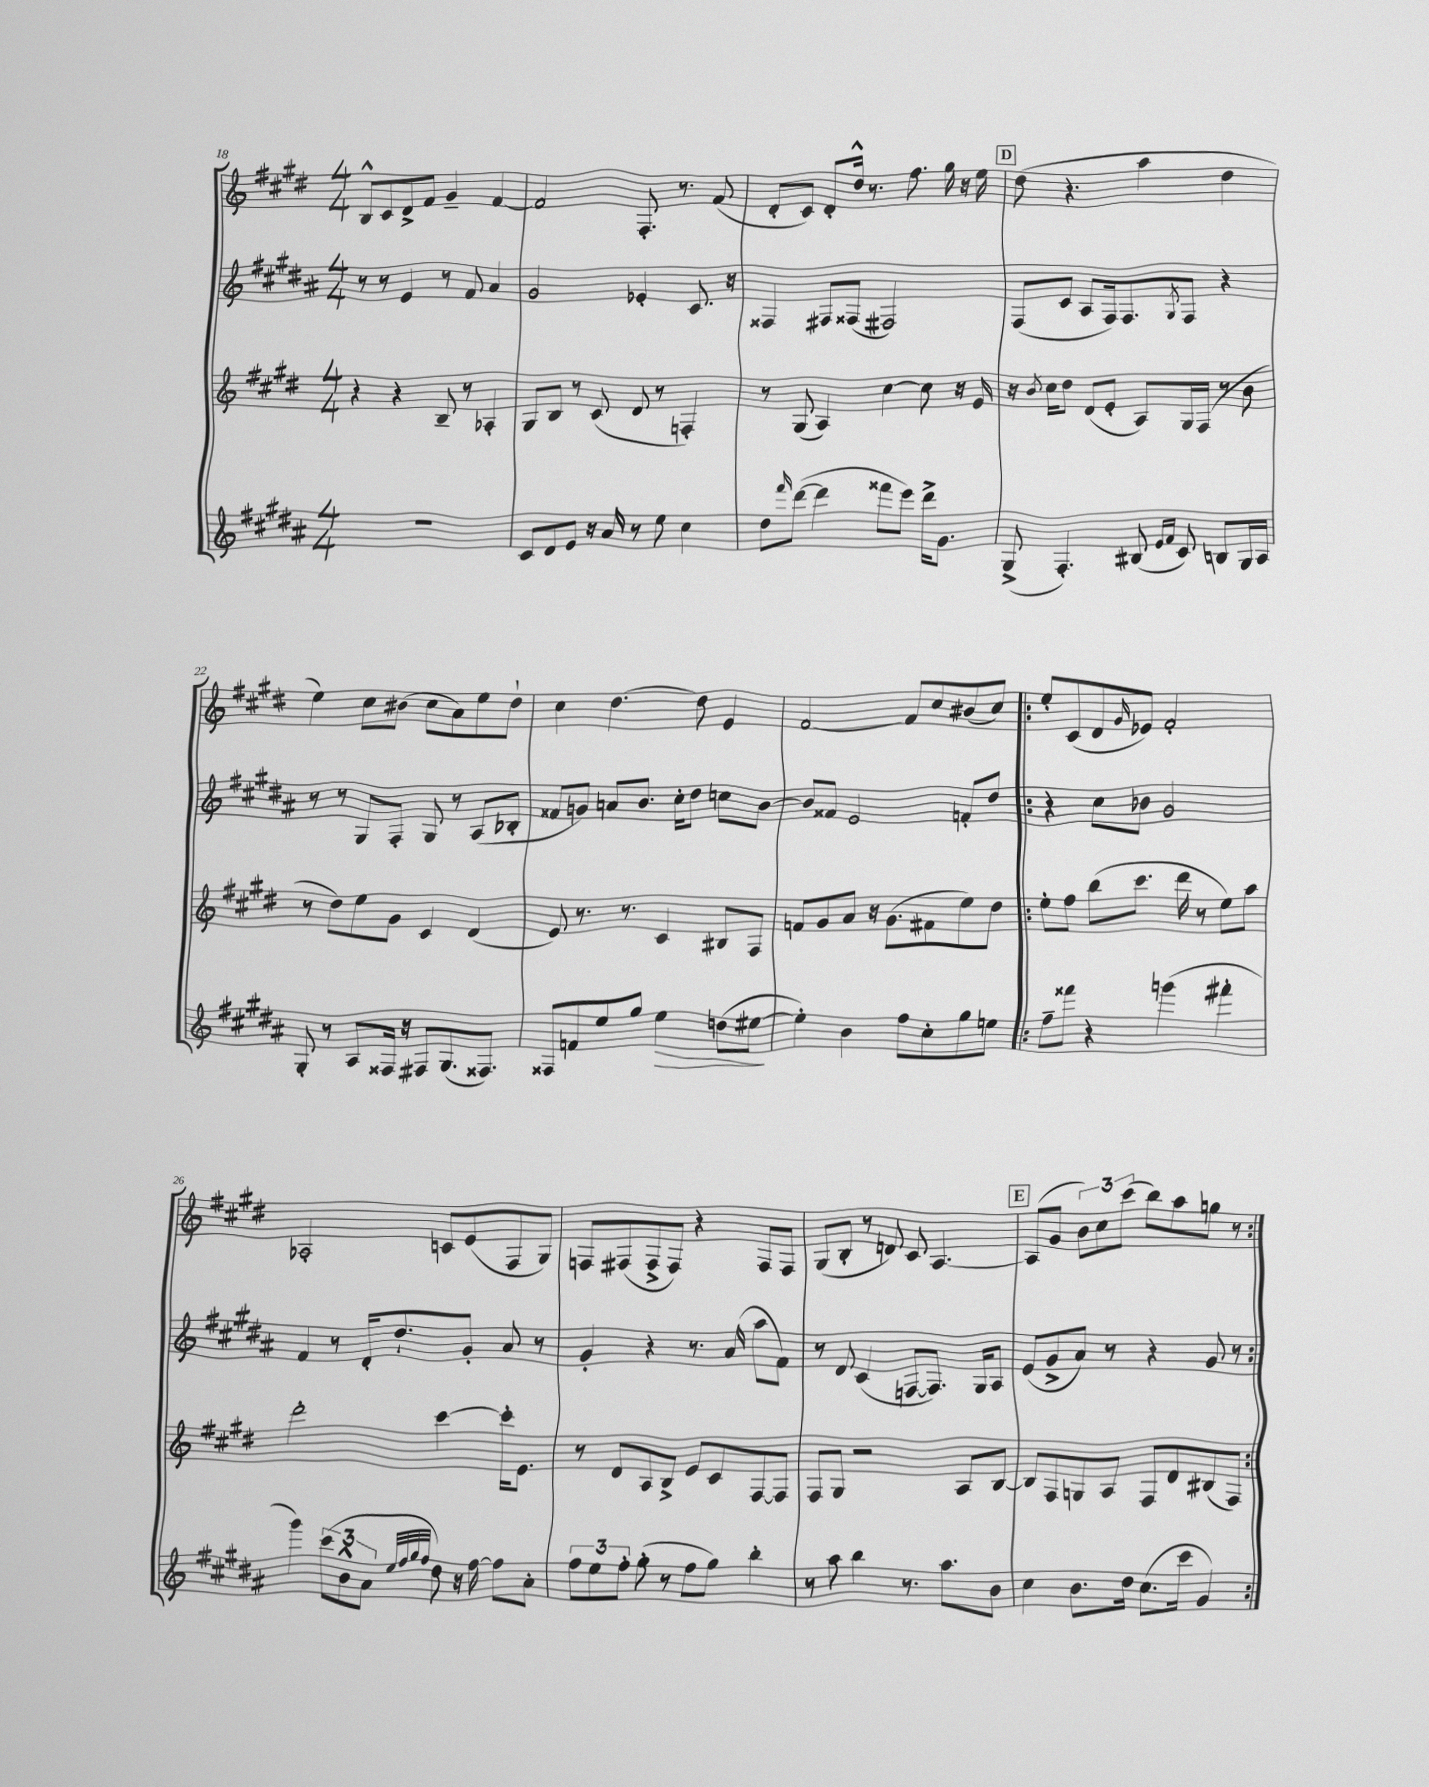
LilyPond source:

<<
\new StaffGroup <<
\new Staff = "s0" {
    \clef treble \key e \major \numericTimeSignature \time 4/4
    b8-^ cis'8 dis'8-> fis'8 gis'4-- fis'4~ |
    fis'2 fis8.-. r8. fis'8( |
    dis'8-. cis'8) dis'8-. dis''16-^ r8. fis''8. gis''16 r16 e''16 |
    \mark \markup { \box "D" } dis''8( r4. a''4 dis''4 |
    e''4) cis''8 bis'8( cis''8 a'8) e''8 dis''8-! |
    cis''4 dis''4.~ dis''8 e'4 |
    fis'2~ fis'8 cis''8 bis'8( cis''8) |
    \repeat volta 2 { e''8-. cis'8( dis'8 \grace { gis'16 } ees'8) fis'2-. |
    aes2-. c'8 e'8( fis8 gis8) |
    f8 fis8( fis8-> fis8) r4 fis8 fis8 |
    gis8( b8-. r8 d'8) cis'8 a4.~ |
    \mark \markup { \box "E" } a8( gis'8 \tuplet 3/2 { b'8) cis''8 cis'''8( } b''8) a''8 g''8 r8 | }
}
\new Staff = "s1" {
    \clef treble \key b \major \numericTimeSignature \time 4/4
    r8 r8 e'4 r8 fis'8 ais'4 |
    gis'2 ees'4-. cis'8. r16 |
    fisis4 fis8 fisis8( fis2) |
    \mark \markup { \box "D" } fis8( cis'8 ais8 fis16) fis8. \acciaccatura { gis8 } fis8 r4 |
    r8 r8 gis8 fis8-. gis8 r8 ais8( bes8-. |
    fisis'8 g'8) a'8 b'8. cis''16-. dis''8 c''8 b'8~ |
    b'8 fisis'8 e'2 f'8-. dis''8 |
    \repeat volta 2 { r4 cis''8 bes'8 gis'2 |
    fis'4 r8 dis'16-. dis''8.-! gis'8-. ais'8 r8 |
    gis'4-. r4 r8. ais'16( ais''8 fis'8) |
    r8 dis'8 cis'4( f8~ f8.) gis16 ais8 |
    \mark \markup { \box "E" } e'8( gis'8-> ais'8) r8 r4 gis'8 r8 | }
}
\new Staff = "s2" {
    \clef treble \key e \major \numericTimeSignature \time 4/4
    r4 r4 b8-- r8 aes4-. |
    gis8 b8 r8 cis'8( dis'8 r8 f4-.) |
    r8 gis8( a4) cis''4~ cis''8 r16 e'16 |
    \mark \markup { \box "D" } r16 \acciaccatura { b'8 } cis''16 dis''8 dis'8( e'8-. a8) gis16 fis16( r8 b'8 |
    r8 dis''8) e''8 gis'8 cis'4 dis'4( |
    e'8) r8. r8. cis'4 bis8 fis8 |
    f'8 gis'8 a'8 r16 gis'8.( fis'8 e''8) dis''8 |
    \repeat volta 2 { e''8-. fis''8 b''8( cis'''8. dis'''16 r8 e''8) a''8 |
    dis'''2-. cis'''4~ cis'''16-. e'8. |
    r8 dis'8 a8 b8-> e'8 cis'8 fis8~ fis8 |
    fis8 gis8 r2 a8 b8~ |
    \mark \markup { \box "E" } b8 fis8 g8 a8 fis8 dis'8 bis8( fis8) | }
}
\new Staff = "s3" {
    \clef treble \key b \major \numericTimeSignature \time 4/4
    R1 |
    cis'8 dis'8 e'8 r16 ais'16 r8 e''8 cis''4 |
    dis''8 \grace { fis'''16 } dis'''8~( dis'''4 fisis'''8 e'''8) dis'''16-> gis'8. |
    \mark \markup { \box "D" } gis8->( fis4.-.) bis8( \grace { e'16 fis'16 } cis'8) b8 gis16 ais16 |
    gis8-. r8 ais8 fisis16 r16 fis8 gis8.( fisis8.) |
    fisis8 f'8 e''8 gis''8 e''4\> d''8( eis''8~\! |
    eis''4-.) b'4 fis''8 cis''8-. gis''8 e''8 |
    \repeat volta 2 { fis''8-- fisis'''8 r4 g'''4( fis'''4-. |
    gis'''4) \tuplet 3/2 { cis'''8( b'8-^ ais'8 } \grace { e''32 fis''32 gis''32 fis''32 } dis''8) r16 fis''16~ fis''8 ais'8-. |
    \tuplet 3/2 { fis''8 e''8 fis''8-. } gis''8-.( r8 fis''8 gis''8) b''4-. |
    r8 ais''8 b''4 r8. ais''8. b'8 |
    \mark \markup { \box "E" } cis''4 b'8. dis''16 cis''8.( cis'''16 gis'4) | }
}
>>
>>
\layout { \context { \Score currentBarNumber = #18 } }
